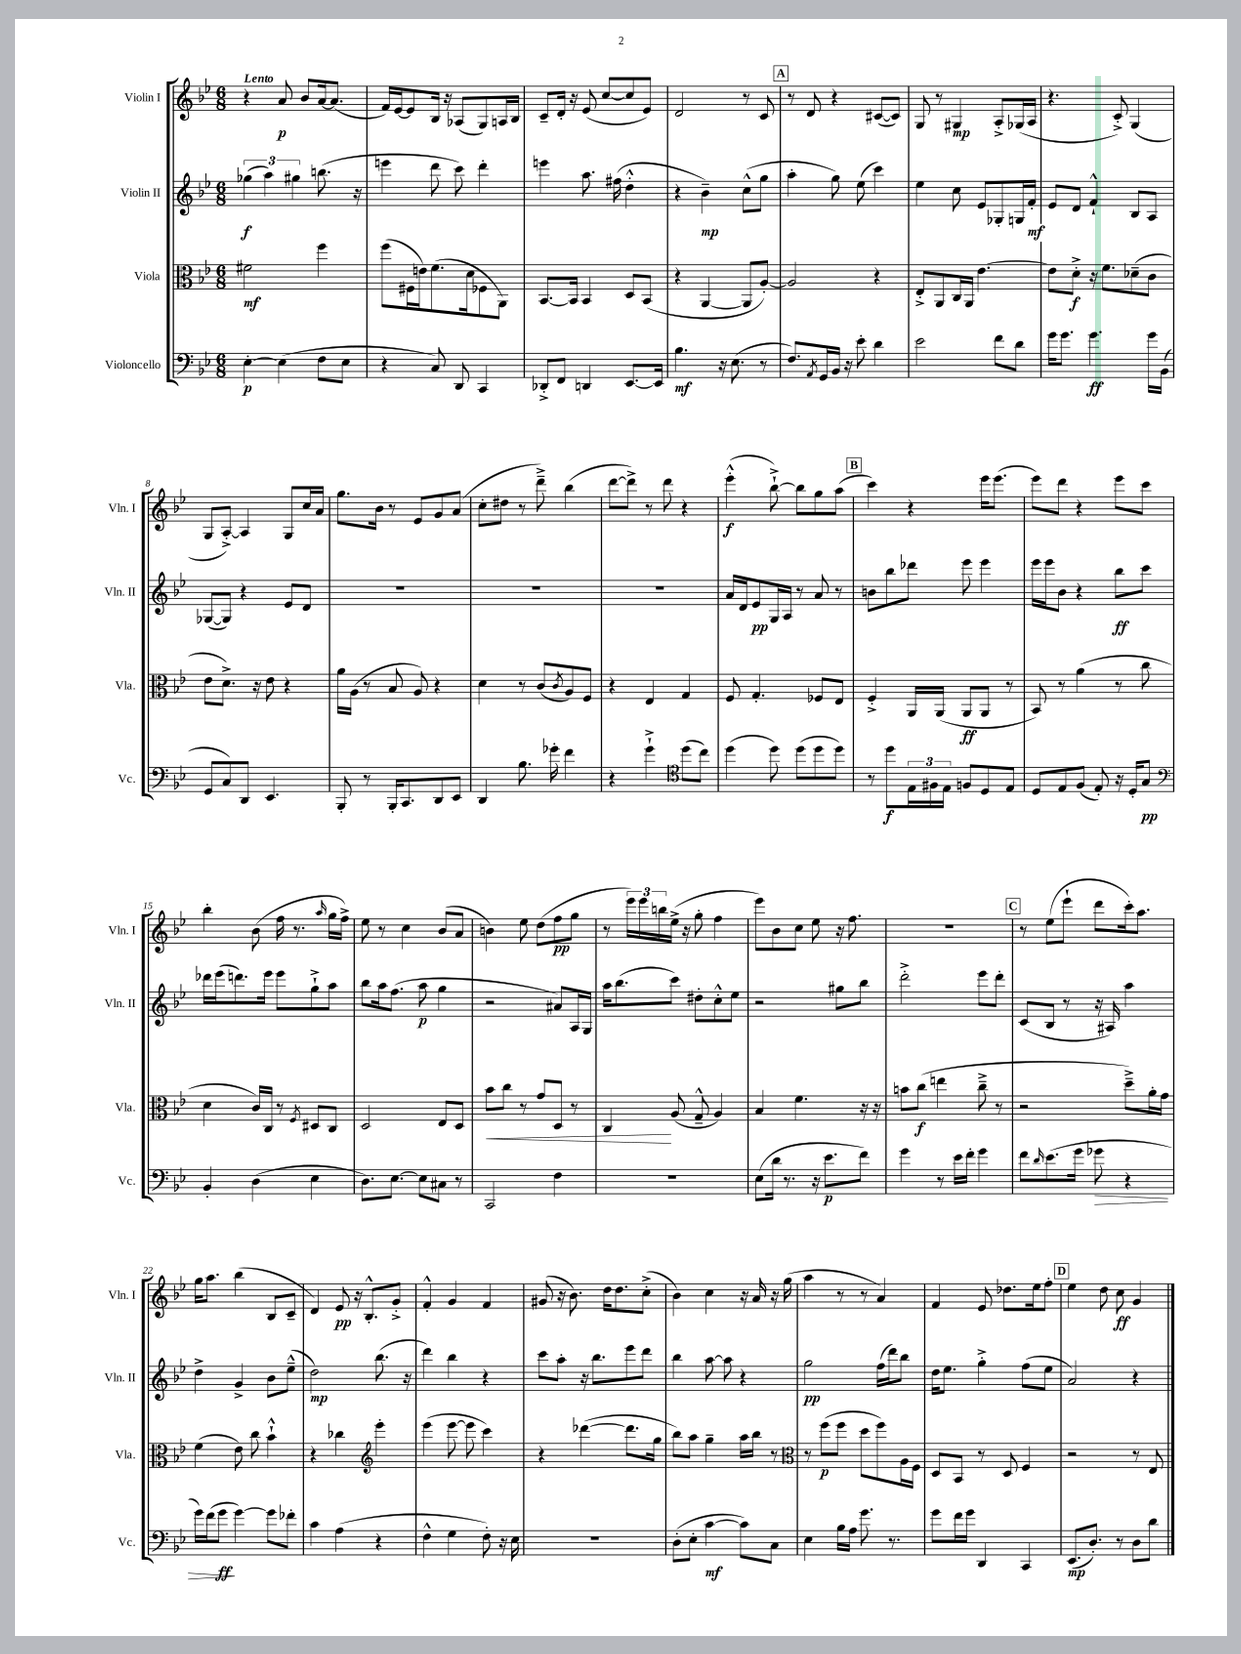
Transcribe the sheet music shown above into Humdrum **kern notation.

**kern	**dynam	**kern	**dynam	**kern	**dynam	**kern	**dynam
*part4	*part4	*part3	*part3	*part2	*part2	*part1	*part1
*staff4	*staff4	*staff3	*staff3	*staff2	*staff2	*staff1	*staff1
*I"Violoncello	*	*I"Viola	*	*I"Violin II	*	*I"Violin I	*
*I'Vc.	*	*I'Vla.	*	*I'Vln. II	*	*I'Vln. I	*
*clefF4	*	*clefC3	*	*clefG2	*	*clefG2	*
*k[b-e-]	*	*k[b-e-]	*	*k[b-e-]	*	*k[b-e-]	*
*M6/8	*	*M6/8	*	*M6/8	*	*M6/8	*
=1	=1	=1	=1	=1	=1	=1	=1
!	!	!	!	!	!	!LO:TX:a:B:t=Lento	!
[4E-'\	p	2f#X\	mf	(6gg-X\	f	4r	.
.	.	.	.	6aa\)	.	.	.
(4E-\]	.	.	.	.	.	8a/	p
.	.	.	.	6gg#X\	.	.	.
.	.	.	.	.	.	8b-/L	.
8F\L	.	4ff\	.	(8.bbn\	.	[16a/k	.
.	.	.	.	.	.	(8.a/J]	.
8E-\J	.	.	.	.	.	.	.
.	.	.	.	16r	.	.	.
=2	=2	=2	=2	=2	=2	=2	=2
4r	.	(8ff\L	.	4eeen\	.	16f/LL)	.
.	.	.	.	.	.	[16e-/J	.
.	.	16F#X\L	.	.	.	8e-/]	.
.	.	16en\J)	.	.	.	.	.
8C/)	.	(8.f\	.	8ddd\	.	16B-/Jk	.
.	.	.	.	.	.	16r	.
8DD/	.	.	.	8ccc\)	.	(8A-X/L	.
.	.	16d\k	.	.	.	.	.
4CC/	.	8F-X\	.	4ddd'\	.	8G/)	.
.	.	8AA\J)	.	.	.	16An/L	.
.	.	.	.	.	.	16B-/JJ	.
=3	=3	=3	=3	=3	=3	=3	=3
8DD-X'^/L	.	[8.BB-/L	.	4eeen\	.	8c~/L	.
8FF/J	.	.	.	.	.	16d'/Jk	.
.	.	16BB-/Jk]	.	.	.	16r	.
4DDn/	.	4BB-/	.	8.aa\	.	(8e-/	.
.	.	.	.	.	.	[8cc/L	.
.	.	.	.	(16ff#X\	.	.	.
[8.EE-/L	.	8D/L	.	4dd'^^\	.	8cc/]	.
.	.	(8BB-/J	.	.	.	8e-/J)	.
16EE-/Jk]	.	.	.	.	.	.	.
=4	=4	=4	=4	=4	=4	=4	=4
4.B-\	mf	4r	.	4r	.	2d/	.
.	.	[4AA/	.	4b-~\)	mp	.	.
16r	.	.	.	.	.	.	.
(8.E-\	.	.	.	.	.	.	.
.	.	8AA/L]	.	(8cc^^\L	.	8r	.
8r	.	[8A'/J)	.	8gg\J	.	8c/	.
!!LO:REH:place=s1:t=A
=5	=5	=5	=5	=5	=5	=5	=5
8.F/L)	.	2A/]	.	4aa'\	.	8r	.
.	.	.	.	.	.	8d/	.
8qAA/	.	.	.	.	.	.	.
16GG/L	.	.	.	.	.	.	.
16BB-/JJ	.	.	.	8gg\)	.	4r	.
16r	.	.	.	.	.	.	.
8e-'\	.	.	.	(8ee-\	.	.	.
4d\	.	4r	.	4ccc\)	.	([8c#X/L	.
.	.	.	.	.	.	8c#/J])	.
=6	=6	=6	=6	=6	=6	=6	=6
2e-\	.	8E-'^/L	.	4ee-\	.	8G/	.
.	.	8AA/	.	.	.	8r	.
.	.	16C/L	.	8cc\	.	4G#X/	mp
.	.	16AA/JJ	.	.	.	.	.
.	.	[4.e-\	.	8e-/L	.	.	.
8f\L	.	.	.	8G-X'/	.	8A'^/L	.
8d\J	.	.	.	16Gn/L	.	(16G-X/L	.
.	.	.	.	16f'/JJ	mf	16A/JJ	.
=7	=7	=7	=7	=7	=7	=7	=7
16g\KL	.	8e-\L]	.	8e-/L	.	4.r	.
8.g\J	.	.	.	.	.	.	.
.	.	8d'^\J	f	8d/J	.	.	.
4.g\	ff	16r	.	4f`^^/	.	.	.
.	.	8.f\L	.	.	.	.	.
.	.	.	.	.	.	8c'^/)	.
.	.	(8d-X~\	.	8B-/L	.	(4G/	.
16g\LL	.	8c\J	.	8A/J	.	.	.
(16BB-\JJ	.	.	.	.	.	.	.
!!LO:LB:g=z
=8	=8	=8	=8	=8	=8	=8	=8
8GG/L	.	8e-\L	.	([8G-X/L	.	8G/L	.
8C/)	.	8.d^\J)	.	8G-/J])	.	[8A'^/J)	.
8DD/J	.	.	.	4r	.	4A/]	.
.	.	16r	.	.	.	.	.
4.EE-/	.	8e-\	.	.	.	.	.
.	.	4r	.	8e-/L	.	8G/L	.
.	.	.	.	8d/J	.	16cc/L	.
.	.	.	.	.	.	16a/JJ	.
=9	=9	=9	=9	=9	=9	=9	=9
8BBB-'/	.	16a\LL	.	2.r	.	8.gg\L	.
.	.	(16A\JJ	.	.	.	.	.
8r	.	8r	.	.	.	.	.
.	.	.	.	.	.	16b-\Jk	.
16BBB-'/KL	.	8B-/	.	.	.	8r	.
8.CC/	.	.	.	.	.	.	.
.	.	8A/)	.	.	.	8e-/L	.
8DD/	.	4r	.	.	.	8g/	.
8EE-/J	.	.	.	.	.	(8a/J	.
=10	=10	=10	=10	=10	=10	=10	=10
4DD/	.	4d\	.	2.r	.	8cc'\L	.
.	.	.	.	.	.	8dd#X\J	.
8.B-\	.	8r	.	.	.	8r	.
.	.	(8c/L	.	.	.	8ddd~^\)	.
16g-X'\	.	.	.	.	.	.	.
.	.	8qc/	.	.	.	.	.
4f\	.	8A/)	.	.	.	(4bb-\	.
.	.	8F/J	.	.	.	.	.
=11	=11	=11	=11	=11	=11	=11	=11
4r	.	4r	.	2.r	.	[8ddd\L	.
.	.	.	.	.	.	8ddd^\J])	.
4g`^\	.	4E-/	.	.	.	8r	.
.	.	.	.	.	.	8ddd\	.
*clefC4	*	*	*	*	*	*	*
(8dd\L	.	4G/	.	.	.	4r	.
8cc\J)	.	.	.	.	.	.	.
=12	=12	=12	=12	=12	=12	=12	=12
(4dd\	.	8F/	.	16a/LL	.	(4eee-'^^\	f
.	.	.	.	16d/J	.	.	.
.	.	4.G'/	.	8e-/	pp	.	.
8dd\)	.	.	.	16G/L	.	[8bb-`^\)	.
.	.	.	.	16A/JJ	.	.	.
(8dd\L	.	.	.	8r	.	8bb-\L]	.
8dd\	.	8F-X/L	.	8a/	.	8gg\	.
8dd\J)	.	8E-/J	.	8r	.	(8aa\J	.
!!LO:REH:place=s1:t=B
=13	=13	=13	=13	=13	=13	=13	=13
8r	.	4F'^/	.	8bn\L	.	4ccc\)	.
8dd\L	f	.	.	8bb-\	.	.	.
24E-\L	.	16AA/LL	.	8ddd-X\J	.	4r	.
24F#X\	.	.	.	.	.	.	.
.	.	(16AA/JJ	.	.	.	.	.
24E-\JJ	.	.	.	.	.	.	.
8Fn/L	.	8AA/L	ff	8eee-\	.	.	.
8D/	.	8AA/J	.	4eee-\	.	16eee-\KL	.
.	.	.	.	.	.	(8.eee-\J	.
8E-/J	.	8r	.	.	.	.	.
=14	=14	=14	=14	=14	=14	=14	=14
8D/L	.	8BB-/)	.	16eee-\LL	.	8eee-\L)	.
.	.	.	.	16eee-\J	.	.	.
8E-/	.	8r	.	8b-\J	.	8ddd\J	.
(8F/J	.	(4a\	.	4r	.	4r	.
8E-'/)	.	.	.	.	.	.	.
16r	.	8r	.	8bb-\L	ff	8eee-\L	.
16D'/KL	.	.	.	.	.	.	.
8G/J	pp	8cc\	.	8ccc\J	.	8ccc\J	.
!!LO:LB:g=z
=15	=15	=15	=15	=15	=15	=15	=15
*clefF4	*	*	*	*	*	*	*
4BB-'/	.	4d\	.	16ddd-X\LL	.	4bb-'\	.
.	.	.	.	(16eee-\J	.	.	.
.	.	.	.	8.dddn\)	.	.	.
(4D\	.	16c/LL)	.	.	.	(8b-\	.
.	.	16C/JJ	.	16eee-\Jk	.	.	.
.	.	8r	.	8eee-\L	.	16ff\	.
.	.	.	.	.	.	8.r	.
.	.	8qF/	.	.	.	.	.
4E-\	.	8D#X/L	.	8gg`^\	.	.	.
.	.	.	.	.	.	16qqaa/	.
.	.	8C/J	.	8aa\J	.	16gg\LL	.
.	.	.	.	.	.	16ff^\JJ)	.
=16	=16	=16	=16	=16	=16	=16	=16
8.D\L)	.	2D/	.	8bb-\L	.	8ee-\	.
.	.	.	.	16aa\k	.	8r	.
[8.E-\J	.	.	.	(8.ff\J	.	.	.
.	.	.	.	.	.	4cc\	.
8E-\L]	.	.	.	8aa\	p	.	.
8C#X\J	.	8E-/L	.	4gg\	.	(8b-/L	.
8r	.	8D/J	.	.	.	8a/J	.
=17	=17	=17	=17	=17	=17	=17	=17
!	!	!	!LO:HP:b	!	!	!	!
2CC/	.	8b-\L	<	2r	.	4bn\)	.
.	.	8cc\J	.	.	.	.	.
.	.	8r	.	.	.	8ee-\	.
.	.	8g/L	.	.	.	(8dd\L	.
4F\	.	8D/J	.	8a#X/L)	.	8ff\	pp
.	.	8r	.	16A/L	.	8gg\J	.
.	.	.	.	16G/JJ	.	.	.
=18	=18	=18	=18	=18	=18	=18	=18
2.r	.	4C/	.	16aa\KL	.	8r	.
.	.	.	.	(8.bb-\	.	.	.
.	.	.	.	.	.	24eee-\LL)	.
.	.	.	.	.	.	24eee-\	.
.	.	.	.	.	.	24bbn\	.
.	.	(8A/	[	8ccc\J)	.	(16ee-^\JJ	.
.	.	.	.	.	.	16r	.
.	.	8G~^^/	.	8dd#X'\L	.	8gg'\	.
.	.	4A/)	.	8cc'^^\	.	4ff\	.
.	.	.	.	8ee-\J	.	.	.
=19	=19	=19	=19	=19	=19	=19	=19
(8E-\L	.	4B-/	.	2r	.	8eee-\L)	.
16d\Jk	.	.	.	.	.	8b-\	.
8.r	.	.	.	.	.	.	.
.	.	4.f\	.	.	.	8cc\J	.
16r	.	.	.	.	.	8ee-\	.
8.e-\L	p	.	.	.	.	.	.
.	.	.	.	8gg#X\L	.	16r	.
.	.	.	.	.	.	8.ff\	.
8f\J)	.	16r	.	8bb-\J	.	.	.
.	.	16r	.	.	.	.	.
=20	=20	=20	=20	=20	=20	=20	=20
4g\	.	8bn\L	.	2ddd'^\	.	2.r	.
.	.	(8cc\J	f	.	.	.	.
8r	.	4een\	.	.	.	.	.
16e-\LL	.	.	.	.	.	.	.
16f'\JJ	.	.	.	.	.	.	.
4g\	.	8cc~^\	.	8eee-\L	.	.	.
.	.	8r	.	8ddd'\J	.	.	.
!!LO:REH:place=s1:t=C
=21	=21	=21	=21	=21	=21	=21	=21
8f\L	.	2r	.	(8c/L	.	8r	.
16qqd/	.	.	.	.	.	.	.
(8.e-\	.	.	.	8B-/J	.	(8ee-\L	.
.	.	.	.	8r	.	8eee-`\J	.
16g\Jk	.	.	.	.	.	.	.
!	!LO:HP:b	!	!	!	!	!	!
8g-X\	>	.	.	16r	.	8ddd\L	.
.	.	.	.	16A#X/)	.	.	.
4r	.	8dd~^\L)	.	4aa\	.	16ccc'\k)	.
.	.	.	.	.	.	8.aa\J	.
.	.	16a'\L	.	.	.	.	.
.	.	16g\JJ	.	.	.	.	.
!!LO:LB:g=z
=22	=22	=22	=22	=22	=22	=22	=22
16g\LL)	.	(4f\	.	4dd^\	.	16gg\KL	.
(16f\J	.	.	.	.	.	8.aa\J	.
8g\J	ff	.	.	.	.	.	.
[4g\)	]	8e-\)	.	4g^/	.	(4bb-\	.
.	.	8cc\	.	.	.	.	.
8g\L]	.	4b-`^^\	.	8b-\L	.	8B-/L	.
8f-X'\J	.	.	.	(8ee-~^^\J	.	8c~/J	.
=23	=23	=23	=23	=23	=23	=23	=23
4c\	.	4r	.	2dd\)	mp	4d/)	.
(4A\	.	4cc-X\	.	.	.	8e-/	pp
.	.	.	.	.	.	16r	.
.	.	.	.	.	.	8.B-'^^/L	.
*	*	*clefG2	*	*	*	*	*
4r	.	4eee-'\	.	(8.bb-\	.	.	.
.	.	.	.	.	.	8g'^/J	.
.	.	.	.	16r	.	.	.
=24	=24	=24	=24	=24	=24	=24	=24
4F^^\	.	(4eee-\	.	4ddd\)	.	4f'^^/	.
4G\	.	[8eee-\	.	4bb-\	.	4g/	.
.	.	8eee-\]	.	.	.	.	.
8F'\)	.	4ccc\)	.	4r	.	4f/	.
16r	.	.	.	.	.	.	.
16E-\	.	.	.	.	.	.	.
=25	=25	=25	=25	=25	=25	=25	=25
2.r	.	4r	.	8ccc\L	.	(8g#X/	.
.	.	.	.	8aa'\J	.	16r	.
.	.	.	.	.	.	8.b-\)	.
.	.	([4ddd-X\	.	16r	.	.	.
.	.	.	.	8.bb-\L	.	.	.
.	.	.	.	.	.	16dd\KL	.
.	.	.	.	.	.	8.dd\	.
.	.	8.ddd-\L]	.	8eee-\	.	.	.
.	.	.	.	8ddd\J	.	(8cc'^\J	.
.	.	16gg\Jk	.	.	.	.	.
=26	=26	=26	=26	=26	=26	=26	=26
(8D'\L	.	8bb-\L)	.	4bb-\	.	4b-\)	.
8E-'\J	.	8aa\J	.	.	.	.	.
[4c\	mf	4gg~\	.	[8aa\	.	4cc\	.
.	.	.	.	8aa\]	.	.	.
8c\L])	.	16aa\LL	.	4r	.	16r	.
.	.	16bb-\JJ	.	.	.	16a/	.
8C\J	.	8r	.	.	.	16r	.
.	.	.	.	.	.	(16gg\	.
=27	=27	=27	=27	=27	=27	=27	=27
*	*	*clefC3	*	*	*	*	*
4E-\	.	8r	.	2gg\	pp	4aa\	.
.	.	(8ff\L	p	.	.	.	.
16B-\LL	.	8ff\J	.	.	.	8r	.
16A\JJ	.	.	.	.	.	.	.
8.g\	.	8dd\L	.	.	.	8r	.
.	.	8ff\)	.	(16ff\LL	.	4a/)	.
8.r	.	.	.	16ddd\J)	.	.	.
.	.	16A\L	.	8bb-\J	.	.	.
.	.	16F\JJ	.	.	.	.	.
=28	=28	=28	=28	=28	=28	=28	=28
8g\L	.	8D/L	.	16dd\KL	.	4f/	.
.	.	.	.	8.ee-\J	.	.	.
16f\L	.	8BB-/J	.	.	.	.	.
16g\JJ	.	.	.	.	.	.	.
4DD/	.	8r	.	4gg'^\	.	8e-/	.
.	.	8D/	.	.	.	8.dd-X\L	.
4CC/	.	4F/	.	(8ff\L	.	.	.
.	.	.	.	.	.	16ee-\k	.
.	.	.	.	8ee-\J	.	8ff'\J	.
!!LO:REH:place=s1:t=D
=29	=29	=29	=29	=29	=29	=29	=29
(8.EE-/L	mp	2r	.	2a/)	.	4ee-\	.
8.D'/J)	.	.	.	.	.	.	.
.	.	.	.	.	.	8dd\	.
8r	.	.	.	.	.	8cc\	ff
8D\L	.	8r	.	4r	.	4g/	.
8d\J	.	8E-/	.	.	.	.	.
==	==	==	==	==	==	==	==
*-	*-	*-	*-	*-	*-	*-	*-
